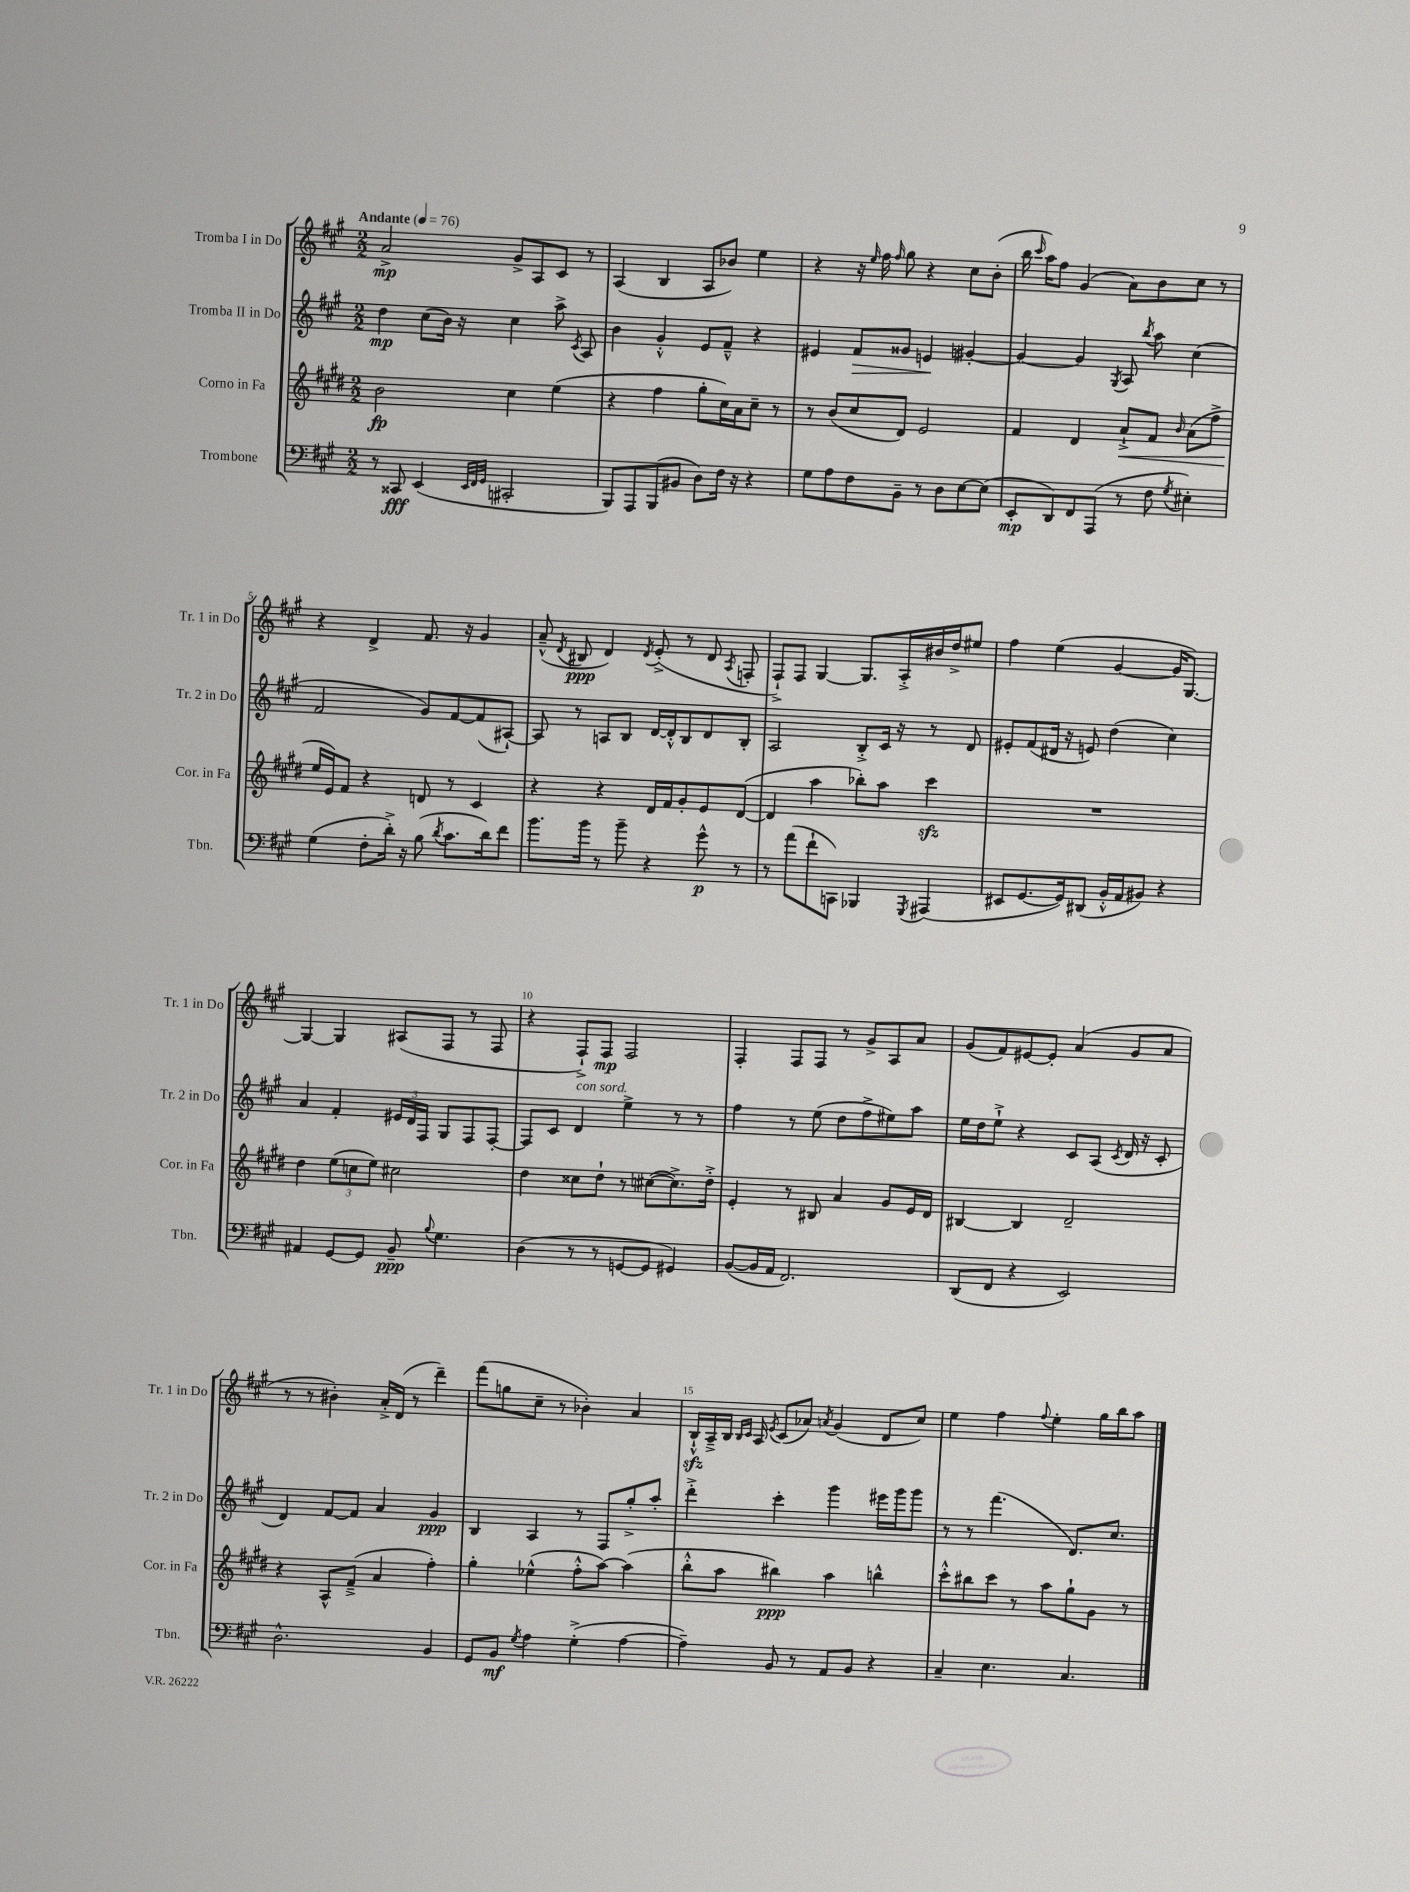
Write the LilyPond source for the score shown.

<<
\new StaffGroup <<
\new Staff = "s0" \with { instrumentName = "Tromba I in Do" shortInstrumentName = "Tr. 1 in Do" } {
    \clef treble \key a \major \numericTimeSignature \time 2/2 \tempo "Andante" 4 = 76
    \autoBeamOff a'2->\mp gis'8[-> a8 cis'8] r8 |
    a4( b4 a8[ bes'8]) e''4 |
    r4 r16 \grace { e''16 } fis''16 \grace { fis''16 } gis''8 r4 cis''8[ b'8]-.( |
    b''16 \grace { cis'''16 } a''16[) fis''8] gis'4( a'8[) b'8 cis''8] r8 |
    r4 d'4-> fis'8. r16 gis'4 |
    a'8---^( \acciaccatura { d'8 } bis8\ppp d'4) \acciaccatura { d'8 } e'8-.->( r8 d'8 \acciaccatura { a8 } f8-. |
    fis8[-!->) fis8] gis4~ gis8.[ a16-.-> bis'16 d''16-> eis''8] |
    fis''4 e''4( gis'4~ gis'16[ gis8.]~) |
    gis4~ gis4 ais8[( fis8] r8 fis8 |
    r4 fis8[-!->) fis8]\mp fis2 |
    fis4-. fis8[ fis8] r8 gis'8[-> a8 a'8] |
    gis'8[( fis'8) eis'8~ eis'8]-. a'4( gis'8[ a'8] |
    r8 r8 bis'4-.) a'16[-.-> d'16]( r8 d'''4--) |
    fis'''8[( g''8 cis''8]-- r8 bes'4-.) a'4 |
    b16[-!-^\sfz a16---> b16] \grace { b16[ cis'16] } a16 \acciaccatura { e'8 } cis'8[( aes'8]) \acciaccatura { a'8 } gis'4( d'8[ cis''8]) |
    e''4 fis''4 \appoggiatura { fis''8 } e''4-. gis''16[ b''16 a''8] \bar "|." |
}
\new Staff = "s1" \with { instrumentName = "Tromba II in Do" shortInstrumentName = "Tr. 2 in Do" } {
    \clef treble \key a \major \numericTimeSignature \time 2/2
    \autoBeamOff d''4\mp cis''8[( b'16]) r16 cis''4 a''8-> \acciaccatura { cis'8 } a8 |
    b'4 gis'4-.-^ e'8[ fis'8]---^ r4 |
    eis'4 fis'8[\> gisis'8] e'4\! gis'4~-. |
    gis'4~ gis'4 \acciaccatura { gis8 } a8 \acciaccatura { b''8 } a''8 cis''4( |
    fis'2 gis'8[) fis'8~ fis'8( ais8]~-!) |
    ais8 r8 a8[ b8] d'16[~ d'16-.-^ b8 d'8 b8]-. |
    a2 b8[-.-> cis'16] r16 r8 d'8 |
    eis'8[-. fis'8( dis'16] r16 e'8) d''4( cis''4) |
    a'4 fis'4-. \tuplet 3/2 { eis'16[ d'16 fis16] } gis8[ fis8 fis8]~-. |
    fis8[ cis'8] d'4^\markup { \italic "con sord." } e''4-> r8 r8 |
    fis''4 r8 e''8( d''8[ fis''8-> eis''8) a''8] |
    e''16[ d''16 e''8]-!-> r4 cis'8[ a8]( \acciaccatura { cis'8 } d'16 r16 cis'8-. |
    d'4) fis'8[~ fis'8] a'4 gis'4\ppp |
    b4 a4 r8 fis8[ gis''8-.-> a''8]-. |
    d'''4-.-> cis'''4-. gis'''4 eis'''16[ gis'''16 gis'''8] |
    r8 r8 fis'''4.( d'8.[) cis''8.] \bar "|." |
}
\new Staff = "s2" \with { instrumentName = "Corno in Fa" shortInstrumentName = "Cor. in Fa" } {
    \clef treble \key e \major \numericTimeSignature \time 2/2
    \autoBeamOff b'2\fp cis''4 e''4( |
    r4 fis''4 gis''8[-. cis''16) a'16 cis''8]-- r8 |
    r8 b'8[( cis''8 dis'8]) e'2 |
    fis'4 dis'4 a'8[-!->\< fis'8] \grace { b'16 } a'8[( fis''8]-> |
    e''16[\! e'16) fis'8] r4 d'8 r8 cis'4 |
    r4 r4 dis'16[ fis'16 gis'8-. e'8 dis'8]~( |
    dis'4 a''4 bes''8[-.) a''8] cis'''4\sfz |
    R1 |
    dis''4 \tuplet 3/2 { e''8[( c''8 e''8]) } cis''2 |
    dis''4 cisis''8[ dis''8]-! r8 cis''8[~( cis''8.->) dis''16]-.-> |
    e'4-. r8 bis8 a'4 gis'8[ e'16 dis'16] |
    bis4~ bis4 dis'2-- |
    r4 a8[-^ fis'8]--->( a'4 fis''4-.) |
    gis''4-. ees''4-^( fis''8[-.-^ a''8]~) a''4( |
    b''8[-.-^ a''8] bis''4\ppp) a''4 b''4-^ |
    cis'''8[-.-^ bis''8 cis'''8] r8 a''8[ gis''8-! gis'8] r8 \bar "|." |
}
\new Staff = "s3" \with { instrumentName = "Trombone" shortInstrumentName = "Tbn." } {
    \clef bass \key a \major \numericTimeSignature \time 2/2
    \autoBeamOff r8 cisis,8\fff e,4( \grace { e,32[ fis,32 gis,32] } cis,2-. |
    b,,8[) a,,8 b,,8( bis,8] d8[) fis16] r16 r4 |
    gis8[ a8 fis8 b,8]-- r8 d8[ e8~ e8]( |
    e,8[-.\mp d,8) fis,8 a,,8]( r8 fis8 \acciaccatura { gis8 } eis4-.) |
    gis4( fis8[-. d'16]-.->) r16 b8( \acciaccatura { d'8 } cis'8.[ d'16) fis'8] |
    b'8.[ b'16] r8 b'8-- r4 gis'8-^\p r8 |
    r8 a'8[( fis'8-! c,8]) bes,,4 \acciaccatura { gis,,8 } ais,,4( |
    eis,8[ gis,8.~ gis,16) dis,8]( b,16[-.-^ a,16 bis,8]) r4 |
    ais,4 gis,8[~ gis,8] b,8--\ppp \appoggiatura { b8 } gis4. |
    d4( r8 r8 g,8[~ g,8] gis,4) |
    b,8[~( b,16 a,16] fis,2.) |
    d,8[( fis,8] r4 e,2) |
    d2.-^ b,4 |
    gis,8[ b,8]\mf \acciaccatura { gis8 } a4 gis4-.->( a4~ |
    a4--) b,8 r8 a,8[ b,8] r4 |
    cis4-- e4. cis4. \bar "|." |
}
>>
>>
\layout { \context { \Score \override BarNumber.break-visibility = ##(#f #t #t) barNumberVisibility = #(every-nth-bar-number-visible 5) } }
